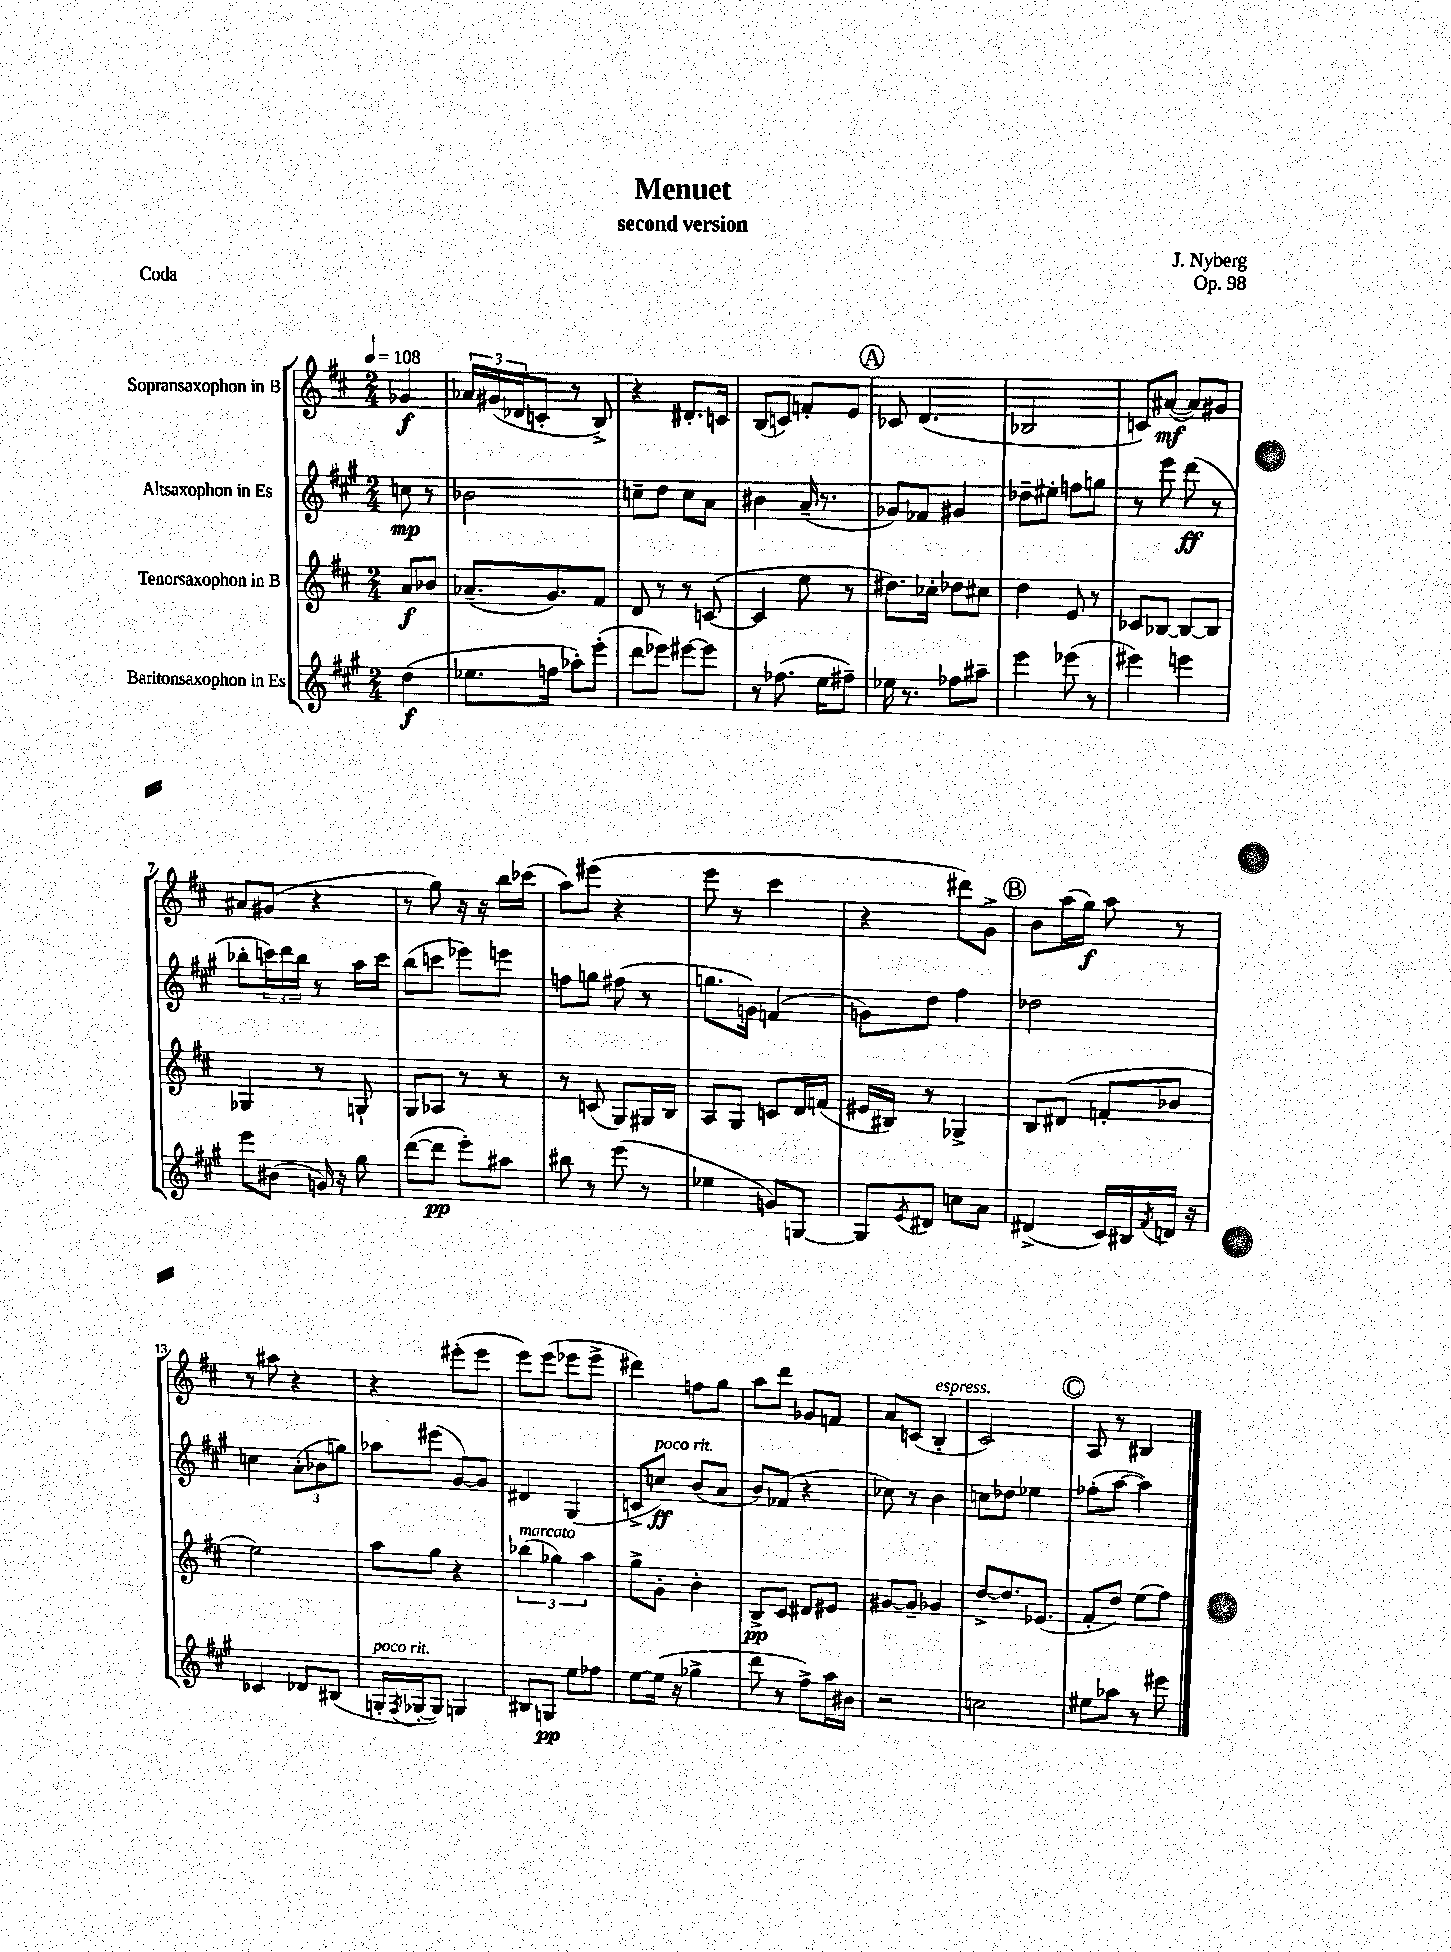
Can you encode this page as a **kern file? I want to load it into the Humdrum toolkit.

**kern	**dynam	**kern	**dynam	**kern	**dynam	**kern	**dynam
*part4	*part4	*part3	*part3	*part2	*part2	*part1	*part1
*staff4	*staff4	*staff3	*staff3	*staff2	*staff2	*staff1	*staff1
*I"Baritonsaxophon in Es	*	*I"Tenorsaxophon in B	*	*I"Altsaxophon in Es	*	*I"Sopransaxophon in B	*
*clefG2	*	*clefG2	*	*clefG2	*	*clefG2	*
*k[f#c#g#]	*	*k[f#c#]	*	*k[f#c#g#]	*	*k[f#c#]	*
*M2/4	*	*M2/4	*	*M2/4	*	*M2/4	*
*MM108	*	*MM108	*	*MM108	*	*MM108	*
=	=	=	=	=	=	=	=
(4dd\	f	8a/L	f	8ccn\	mp	4g-X/	f
.	.	8b-X/J	.	8r	.	.	.
=1	=1	=1	=1	=1	=1	=1	=1
8.ee-X\L	.	(8.a-X~/L	.	2b-X\	.	24a-X/LL	.
.	.	.	.	.	.	(24g#X/	.
.	.	.	.	.	.	24d-X/J	.
.	.	.	.	.	.	8cn'/J	.
16ffn\Jk	.	8.g/)	.	.	.	.	.
8aa-X'\L)	.	.	.	.	.	8r	.
(8eee'\J	.	8f#/J	.	.	.	8B^/)	.
=2	=2	=2	=2	=2	=2	=2	=2
8ddd\L	.	8d/	.	8ccn~\L	.	4r	.
8eee-X\J)	.	8r	.	8dd\J	.	.	.
[8eee#X\L	.	8r	.	8cc\L	.	8.d#X'/L	.
8eee#\J]	.	([8cn/	.	8a\J	.	.	.
.	.	.	.	.	.	16cn/Jk	.
=3	=3	=3	=3	=3	=3	=3	=3
8r	.	4c/]	.	4b#X\	.	(8B/L	.
(8.ff-X\	.	.	.	.	.	8cn/J)	.
.	.	8ee\	.	(16a~/	.	8fn'/L	.
16ee\KL	.	.	.	8.r	.	.	.
8ff#X~\J)	.	8r	.	.	.	8e/J	.
!!LO:REH:place=s1:t=A
=4	=4	=4	=4	=4	=4	=4	=4
16ee-X\	.	8.dd#X\L)	.	8g-X/L)	.	8c-X/	.
8.r	.	.	.	.	.	.	.
.	.	.	.	8f-X/J	.	(4.d/	.
.	.	16cc-X'\Jk	.	.	.	.	.
8ff-X\L	.	8dd-X\L	.	4g#X/	.	.	.
8aa#X~\J	.	8cc#X\J	.	.	.	.	.
=5	=5	=5	=5	=5	=5	=5	=5
4eee\	.	4dd\	.	8dd-X~\L	.	2B-X/	.
.	.	.	.	8ee#X'\J	.	.	.
(8eee-X\	.	8e/	.	8ffn\L	.	.	.
8r	.	8r	.	8ggn\J	.	.	.
=6	=6	=6	=6	=6	=6	=6	=6
4eee#X\)	.	8c-X/L	.	8r	.	8cn/L)	.
.	.	[8B-X/J	.	8eee\	.	([8a#X/J	mf
4eeen\	.	8B-/L_	.	(8ddd\	ff	8a#/L])	.
.	.	8B-/J]	.	8r	.	8g#X/J	.
!!LO:LB:g=z
=7	=7	=7	=7	=7	=7	=7	=7
8eee\L	.	4G-X/	.	8bb-X'\L	.	8a#X/L	.
(8b#X\J	.	.	.	24cccn\L)	.	(8g#X/J	.
.	.	.	.	24ddd\	.	.	.
.	.	.	.	24bb-\JJ	.	.	.
16gn/)	.	8r	.	8r	.	4r	.
16r	.	.	.	.	.	.	.
8gg#\	.	8Gn`/	.	16aa\LL	.	.	.
.	.	.	.	16ccc\JJ	.	.	.
=8	=8	=8	=8	=8	=8	=8	=8
([8ddd\L	.	8G/L	.	(8bb\L	.	8r	.
8ddd\J]	pp	8A-X/J	.	8cccn\J	.	8gg\)	.
8eee'\L)	.	8r	.	8eee-X\L)	.	16r	.
.	.	.	.	.	.	16r	.
8aa#X\J	.	8r	.	8eeen\J	.	16bb\LL	.
.	.	.	.	.	.	(16ccc-X\JJ	.
=9	=9	=9	=9	=9	=9	=9	=9
8bb#X\	.	8r	.	8ffn\L	.	8aa\L)	.
8r	.	(8cn/	.	8ggn\J	.	(8eee#X\J	.
(8eee\	.	8G/L)	.	(8ff#X\	.	4r	.
8r	.	16G#X/L	.	8r	.	.	.
.	.	16B/JJ	.	.	.	.	.
=10	=10	=10	=10	=10	=10	=10	=10
4ee-X\	.	8A/L	.	8.ggn\L	.	8eee\	.
.	.	8G/J	.	.	.	8r	.
.	.	.	.	16gn\Jk)	.	.	.
8gn/L)	.	8cn/L	.	(4fn/	.	4ccc#\	.
[8Gn/J	.	16d/L	.	.	.	.	.
.	.	(16fn/JJ	.	.	.	.	.
=11	=11	=11	=11	=11	=11	=11	=11
8G/L]	.	16e#X/LL	.	8gn\L)	.	4r	.
.	.	16B#X/JJ)	.	.	.	.	.
8qe/	.	.	.	.	.	.	.
8d#X/J	.	8r	.	8dd\J	.	.	.
8ccn\L	.	4G-X^/	.	4ff#\	.	8ddd#X\L)	.
8a\J	.	.	.	.	.	8g^\J	.
!!LO:REH:place=s1:t=B
=12	=12	=12	=12	=12	=12	=12	=12
(4d#X^/	.	8B/L	.	2dd-X\	.	8b\L	.
.	.	(8d#X/J	.	.	.	(16aa\L	.
.	.	.	.	.	.	16gg\JJ)	f
16c#/LL)	.	8fn'/L	.	.	.	8aa\	.
16B#X/	.	.	.	.	.	.	.
8qf#/	.	.	.	.	.	.	.
16dn/JJ	.	8b-X/J	.	.	.	8r	.
16r	.	.	.	.	.	.	.
!!LO:LB:g=z
=13	=13	=13	=13	=13	=13	=13	=13
4c-X/	.	2ee\)	.	4ccn\	.	8r	.
.	.	.	.	.	.	8aa#X\	.
8d-X/L	.	.	.	(12a'\L	.	4r	.
.	.	.	.	12b-X\	.	.	.
(8B#X/J	.	.	.	.	.	.	.
.	.	.	.	12ggn\J)	.	.	.
=14	=14	=14	=14	=14	=14	=14	=14
!LO:TX:a:i:t=poco rit.	!	!	!	!	!	!	!
16Gn'/LL	.	8aa\L	.	8aa-X\L	.	4r	.
8qF#/	.	.	.	.	.	.	.
[16G-X'/J	.	.	.	.	.	.	.
8G-/J])	.	8gg\J	.	(8eee#X\J	.	.	.
4Gn/	.	4r	.	[8g#/L)	.	(8eee#X'\L	.
.	.	.	.	8g#/J]	.	8eee#\J	.
=15	=15	=15	=15	=15	=15	=15	=15
!	!	!LO:TX:a:i:t=marcato	!	!	!	!	!
8B#X/L	.	(6bb-X\	.	4d#X/	.	8eee\L)	.
8Gn/J	pp	.	.	.	.	(8eee\J	.
.	.	6gg-X\)	.	.	.	.	.
8ee\L	.	.	.	(4G#/	.	8eee-X\L	.
.	.	6aa\	.	.	.	.	.
8ff-X\J	.	.	.	.	.	8eee-^\J	.
=16	=16	=16	=16	=16	=16	=16	=16
[8ee\L	.	8gg^\L	.	8cn^/L	.	4ddd#X\)	.
!	!	!	!	!LO:TX:a:i:t=poco rit.	!	!	!
(16ee\Jk]	.	8g'\J	.	8ccn/J)	ff	.	.
16r	.	.	.	.	.	.	.
4gg-X^\	.	4b'\	.	(8b/L	.	8ffn\L	.
.	.	.	.	8a/J	.	8gg\J	.
=17	=17	=17	=17	=17	=17	=17	=17
8ddd\	.	8B^/L	pp	8b/L)	.	8aa\L	.
8r	.	8c#/J	.	(8f-X/J	.	8ddd\J	.
8ff#^\L)	.	8d#X/L	.	4r	.	8g-X/L	.
16aa\L	.	8e#X/J	.	.	.	8fn/J	.
16b#X\JJ	.	.	.	.	.	.	.
=18	=18	=18	=18	=18	=18	=18	=18
2r	.	[8g#X/L	.	8cc-X\)	.	8a/L	.
.	.	8g#~/J]	.	8r	.	(8cn/J	.
!	!	!	!	!	!	!LO:TX:a:i:t=espress.	!
.	.	4g-X/	.	4b\	.	4B'/	.
=19	=19	=19	=19	=19	=19	=19	=19
2ccn\	.	[8dd^/L	.	8ccn\L	.	2c#/)	.
.	.	8.dd/]	.	8dd-X\J	.	.	.
.	.	.	.	4ee-X\	.	.	.
.	.	(8.e-X/J	.	.	.	.	.
!!LO:REH:place=s1:t=C
=20	=20	=20	=20	=20	=20	=20	=20
8ee#X\L	.	8f#'/L	.	(8ff-X'\L	.	8A/	.
8aa-X\J	.	8dd/J)	.	[8aa\J	.	8r	.
8r	.	(8ee\L	.	4aa\])	.	4B#X/	.
8eee#X\	.	8ff#\J)	.	.	.	.	.
==	==	==	==	==	==	==	==
*-	*-	*-	*-	*-	*-	*-	*-
